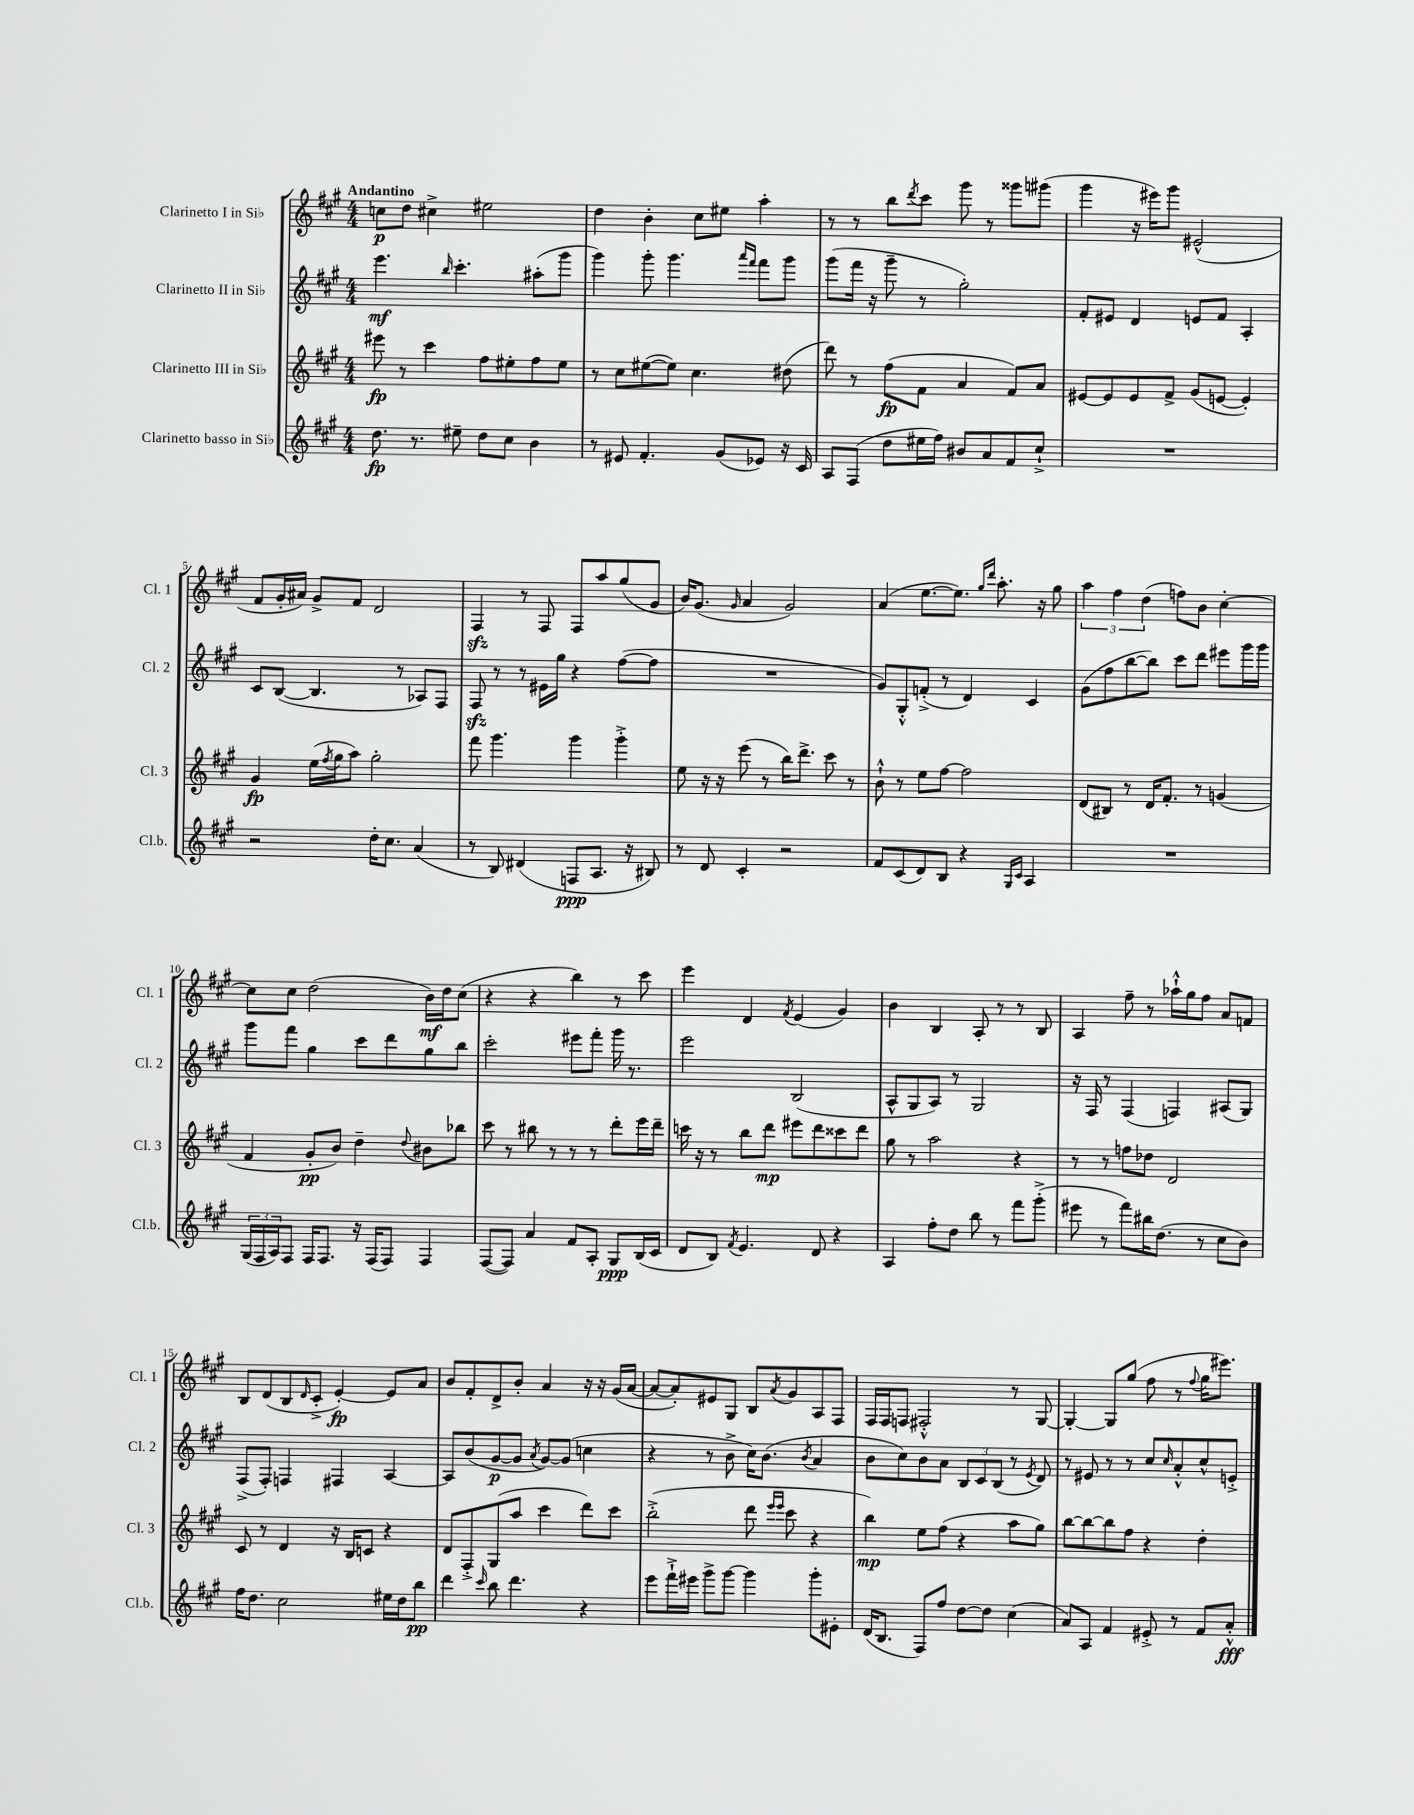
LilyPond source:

<<
\new StaffGroup <<
\new Staff = "s0" \with { instrumentName = "Clarinetto I in Sib" shortInstrumentName = "Cl. 1" } {
    \clef treble \key a \major \numericTimeSignature \time 4/4 \tempo "Andantino"
    c''8\p d''8 cis''4-> eis''2 |
    d''4 b'4-. cis''8 eis''8 a''4-. |
    r8 r8 b''8 \acciaccatura { d'''8 } cis'''8 gis'''8 r8 gisis'''8 gis'''8( |
    gis'''4 r16 eis'''16) gis'''8 eis'2-^( |
    fis'8 gis'16-. ais'16) gis'8-> fis'8 d'2 |
    fis4\sfz r8 fis8 fis8 a''8 gis''8( gis'8 |
    b'16) gis'8.( \grace { gis'16 } a'4 gis'2) |
    a'4( e''8.~ e''8.) \grace { gis''16 d'''16 } a''8.-. r16 gis''8 |
    \tuplet 3/2 { a''4 fis''4 d''4( } f''8) b'8 cis''4~-. |
    cis''8 cis''8 d''2( b'16\mf) d''16 cis''8( |
    r4 r4 b''4) r8 cis'''8 |
    e'''4 d'4 \acciaccatura { fis'8 } e'4( gis'4) |
    b'4 b4 a8-. r8 r8 b8 |
    a4 fis''8-- r8 aes''16-!-^ gis''16 fis''8 a'8 f'8 |
    b8 d'8( b8 \grace { d'16 } cis'8-.-> e'4~-.\fp) e'8 a'8 |
    b'8 fis'8-. d'8-> b'8-. a'4 r16 r16 gis'16( a'16~ |
    a'8~ a'8-.) eis'8 gis8 b8 \acciaccatura { a'8 } gis'8 a8 fis8 |
    fis16 fis16 f8 fis2-.-^ r8 gis8~ |
    gis4~-. gis8 gis''8( fis''8 r8 \appoggiatura { fis''8 } gis''16 eis'''8.) \bar "|." |
}
\new Staff = "s1" \with { instrumentName = "Clarinetto II in Sib" shortInstrumentName = "Cl. 2" } {
    \clef treble \key a \major \numericTimeSignature \time 4/4
    e'''4.\mf \grace { b''16 } cis'''4.-. ais''8-.( gis'''8 |
    gis'''4) gis'''8-. gis'''4. \grace { a'''16 fis'''16 } fis'''8 gis'''8 |
    gis'''8( fis'''16 r16 gis'''8-- r8 gis''2-.) |
    fis'8-. eis'8 d'4 e'8 fis'8 a4-. |
    cis'8 b8~( b4. r8 aes8) fis8 |
    fis8\sfz r8 r8 eis'16 gis''16 r4 fis''8~( fis''8 |
    R1 |
    gis'8) gis8-.-^ f'8-.->( r8 d'4) cis'4 |
    gis'8( fis''8 b''8~ b''8) cis'''8 d'''8 eis'''8 gis'''16 gis'''16 |
    gis'''8 fis'''8 gis''4 cis'''8 d'''8 gis''8 b''8 |
    cis'''2-. eis'''8 fis'''8-. gis'''16 r8. |
    e'''2 b2( |
    a8-^ gis8 a8) r8 gis2 |
    r16 fis16 r8 fis4( f4) ais8( gis8) |
    fis8->( fis8-.) f4 fis4 a4~ |
    a8 b'8( gis'8~\p gis'8 \acciaccatura { a'8 } gis'8~) gis'8( c''4 |
    r4 r8 b'8-> cis''16) b'8.( \acciaccatura { b'8 } a'4 |
    b'8 cis''8) b'8 a'8 \tuplet 3/2 { b8 cis'8 b8( } r8 \acciaccatura { e'8 } d'8) |
    r8 eis'8 r8 r8 cis''8 \grace { cis''16 } a'8-.-^ cis''8-^ e'8-.-> \bar "|." |
}
\new Staff = "s2" \with { instrumentName = "Clarinetto III in Sib" shortInstrumentName = "Cl. 3" } {
    \clef treble \key a \major \numericTimeSignature \time 4/4
    eis'''8\fp r8 cis'''4 fis''8 eis''8-. fis''8 eis''8 |
    r8 cis''8 eis''8~( eis''8) cis''4. dis''8( |
    d'''8) r8 fis''8\fp( fis'8 a'4 fis'8) a'8 |
    eis'8~ eis'8 eis'8 fis'8-> gis'8( e'8~ e'4-.) |
    gis'4\fp e''16( \acciaccatura { fis''8 } gis''16 a''8) gis''2-. |
    fis'''8 gis'''4. gis'''4 gis'''4-.-> |
    e''8 r16 r16 e'''8( r8 b''16) d'''8.-> cis'''8 r8 |
    b'8-!-^ r8 e''8 fis''8~ fis''2 |
    d'8( bis8) r8 d'16 fis'8.-. r8 g'4( |
    fis'4 gis'8-.\pp b'8) d''4-- \appoggiatura { d''8 } bis'8 bes''8 |
    cis'''8 r8 bis''8 r8 r8 r8 d'''8-. e'''16 d'''16-- |
    c'''16 r16 r8 b''8 d'''8\mp eis'''8 d'''8 cisis'''8 d'''8 |
    gis''8 r8 a''2 r4 |
    r8 r8 f''8 des''8 d'2 |
    cis'8 r8 d'4 r16 b16 c'8 r4 |
    d'8 fis8-.-> gis8( a''8 cis'''4 d'''8) cis'''8 |
    b''2-.->( d'''8 \grace { e'''16 e'''16 } cis'''8 r4 |
    b''4\mp) e''8 fis''8( r4 a''8 gis''8) |
    b''8~ b''8~ b''8 fis''8 r4 d''4-. \bar "|." |
}
\new Staff = "s3" \with { instrumentName = "Clarinetto basso in Sib" shortInstrumentName = "Cl.b." } {
    \clef treble \key a \major \numericTimeSignature \time 4/4
    d''8.\fp r8. eis''8-- d''8 cis''8 b'4 |
    r8 eis'8 fis'4.-. gis'8( ees'8) r16 cis'16 |
    a8 fis8( d''8 eis''16 fis''16) bis'8 a'8 fis'8 cis''8-!-> |
    R1 |
    r2 d''16-. cis''8. a'4( |
    r8 b8) dis'4( f8\ppp a8. r16 bis8) |
    r8 d'8 cis'4-. r2 |
    fis'8 cis'8( d'8) b8 r4 \grace { gis16 cis'16 } a4 |
    R1 |
    \tuplet 3/2 { gis16( fis16 a16) } fis8 fis16 fis8. r16 fis16( fis8) fis4 |
    fis8~( fis8) a'4 fis'8 a8-. gis8\ppp b16( cis'16 |
    d'8 b8) \acciaccatura { fis'8 } e'4. d'8 r4 |
    a4 fis''8-. d''8 b''8 r8 fis'''8 gis'''8-.->( |
    eis'''8 r8 fis'''8) bis''16 d''8.( r8 cis''8 b'8) |
    fis''16 d''8. cis''2 eis''16 d''16 b''8\pp |
    d'''4 \grace { cis'''16 } b''8 d'''4. r4 |
    e'''8 fis'''16-!-> eis'''16 gis'''8-> gis'''8~ gis'''4 gis'''8-. eis'8-. |
    d'16( b8. fis8) fis''8 d''8~ d''8 cis''4( |
    a'8) a8 fis'4 eis'8-.-> r8 fis'8 a'8-.-^\fff \bar "|." |
}
>>
>>
